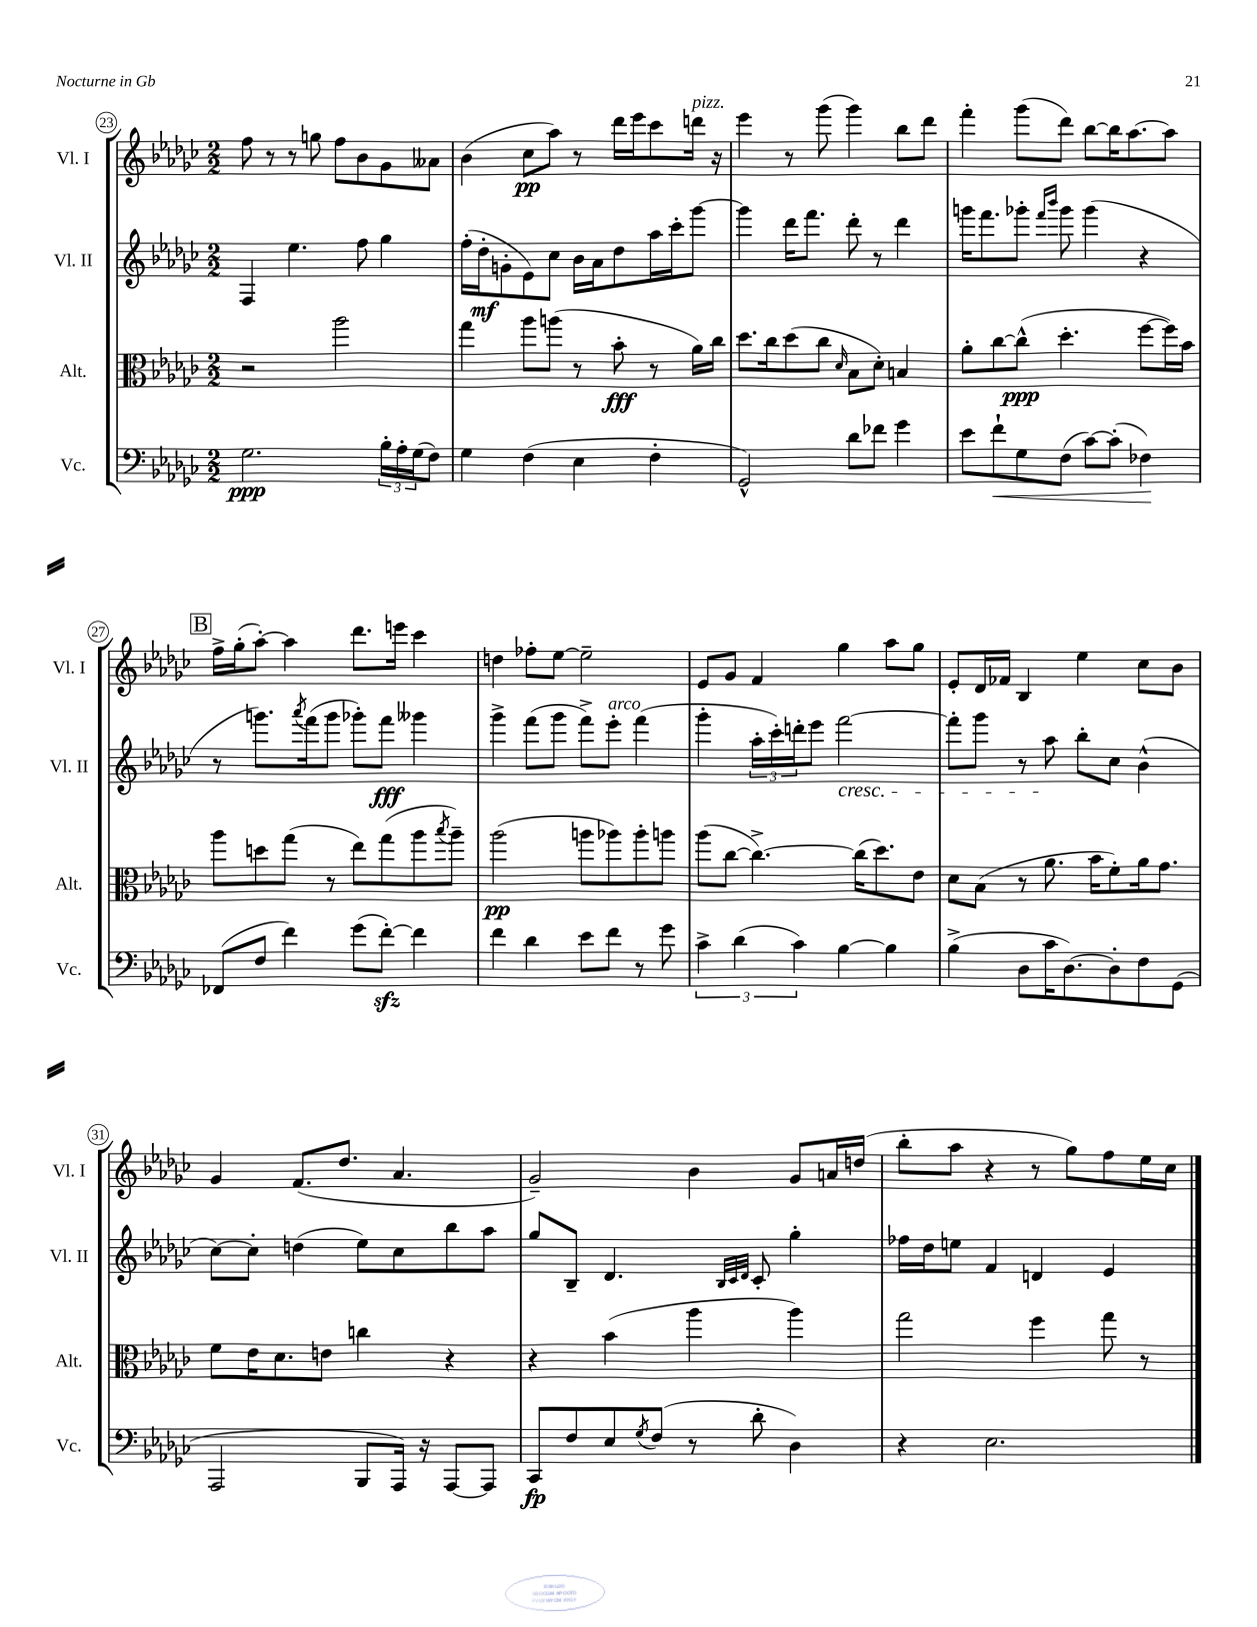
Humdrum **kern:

**kern	**dynam	**kern	**dynam	**kern	**dynam	**kern	**dynam
*part4	*part4	*part3	*part3	*part2	*part2	*part1	*part1
*staff4	*staff4	*staff3	*staff3	*staff2	*staff2	*staff1	*staff1
*I"Vc.	*	*I"Alt.	*	*I"Vl. II	*	*I"Vl. I	*
*I'Vc.	*	*I'Alt.	*	*I'Vl. II	*	*I'Vl. I	*
*clefF4	*	*clefC3	*	*clefG2	*	*clefG2	*
*k[b-e-a-d-g-c-]	*	*k[b-e-a-d-g-c-]	*	*k[b-e-a-d-g-c-]	*	*k[b-e-a-d-g-c-]	*
*M2/2	*	*M2/2	*	*M2/2	*	*M2/2	*
=23	=23	=23	=23	=23	=23	=23	=23
2.G-\	ppp	2r	.	4F/	.	8ff\	.
.	.	.	.	.	.	8r	.
.	.	.	.	4.ee-\	.	8r	.
.	.	.	.	.	.	8ggn\	.
.	.	2aa-\	.	.	.	8ff\L	.
.	.	.	.	8ff\	.	8b-\	.
24B-'\LL	.	.	.	4gg-\	.	8g-\	.
24A-'\	.	.	.	.	.	.	.
(24G-\J	.	.	.	.	.	.	.
8F\J)	.	.	.	.	.	8a--X\J	.
=24	=24	=24	=24	=24	=24	=24	=24
4G-\	.	4gg-\	.	(16ff'\LL	.	(4b-\	.
.	.	.	.	16dd-'\J	mf	.	.
.	.	.	.	8gn'\	.	.	.
(4F\	.	8aa-\L	.	8e-\)	.	8cc-\L	pp
.	.	(8aan\J	.	8cc-\J	.	8aa-\J)	.
4E-\	.	8r	.	16b-\LL	.	8r	.
.	.	.	.	16a-\J	.	.	.
.	.	8b-'\	fff	8dd-\	.	16ddd-\LL	.
.	.	.	.	.	.	16eee-\J	.
4F'\	.	8r	.	16aa-\L	.	8ccc-\	.
.	.	.	.	16ccc-'\J	.	.	.
!	!	!	!	!	!	!LO:TX:a:i:t=pizz.	!
.	.	16a-\LL)	.	[8ggg-\J	.	16dddn\Jk	.
.	.	16cc-\JJ	.	.	.	16r	.
=25	=25	=25	=25	=25	=25	=25	=25
2GG-^^/)	.	8.dd-\L	.	4ggg-\]	.	4eee-\	.
.	.	16cc-\k	.	.	.	.	.
.	.	(8dd-\	.	16ddd-\KL	.	8r	.
.	.	.	.	8.fff\J	.	.	.
.	.	8cc-\J	.	.	.	(8ggg-\	.
.	.	16qqd-/	.	.	.	.	.
8d-\L	.	8B-\L	.	8ddd-'\	.	4ggg-\)	.
8f-X\J	.	8d-'\J)	.	8r	.	.	.
4g-\	.	4Bn/	.	4ddd-\	.	8bb-\L	.
.	.	.	.	.	.	8ddd-\J	.
=26	=26	=26	=26	=26	=26	=26	=26
8e-\L	.	8a-'\L	.	16gggn\KL	.	4fff'\	.
.	.	.	.	8.fff\	.	.	.
!	!LO:HP:b	!	!	!	!	!	!
8f`\	<	[8cc-\	.	.	.	.	.
8G-\	.	(8cc-^^\J]	ppp	8ggg-X'\J	.	(8ggg-\L	.
.	.	.	.	16qqfff/LL	.	.	.
.	.	.	.	16qqbbb-/JJ	.	.	.
(8F\J	.	4.dd-'\	.	8ggg-\	.	8ddd-\J)	.
[8c-\L)	.	.	.	(4ggg-\	.	[8bb-\L	.
(8c-'\J]	.	.	.	.	.	16bb-\K]	.
.	.	.	.	.	.	[8.aa-\	.
4F-X\)	.	[8ff\L	.	4r	.	.	.
.	.	16ff\L])	.	.	.	8aa-\J]	.
.	.	16b-\JJ	.	.	.	.	.
.	[	.	.	.	.	.	.
!!LO:LB:g=z
!!LO:REH:place=s1:t=B
=27	=27	=27	=27	=27	=27	=27	=27
(8FF-X/L	.	8aa-\L	.	8r	.	16ff^\LL	.
.	.	.	.	.	.	(16gg-'\J	.
8F/J	.	8ddn\	.	8.gggn\L)	.	[8aa-'\J)	.
4f\)	.	(8gg-\J	.	.	.	4aa-\]	.
.	.	.	.	8qaaa-/	.	.	.
.	.	.	.	(16fff\k	.	.	.
.	.	8r	.	8ggg\J	.	.	.
(8g-\L	.	8ee-\L)	.	8ggg-X'\L)	.	8.ddd-\L	.
[8fzz'\J)	.	(8gg-\	.	8fff\J	fff	.	.
.	.	.	.	.	.	16eeen\Jk	.
4f\]	.	8aa-\	.	4ggg--X\	.	4ccc-\	.
.	.	8qbb-/	.	.	.	.	.
.	.	8aa-~\J)	.	.	.	.	.
=28	=28	=28	=28	=28	=28	=28	=28
4f\	.	(2aa-\	pp	4ggg-^\	.	4ddn\	.
4d-\	.	.	.	(8fff\L	.	8ff-X'\L	.
.	.	.	.	8ggg-\J	.	[8ee-\J	.
8e-\L	.	8aan\L	.	8fff^\L)	.	2ee-~\]	.
!	!	!	!	!LO:TX:a:i:t=arco	!	!	!
8f\J	.	8aa-X\)	.	8eee-'\J	.	.	.
8r	.	8aa-'\	.	(4fff\	.	.	.
8g-\	.	8aan\J	.	.	.	.	.
=29	=29	=29	=29	=29	=29	=29	=29
6c-^\	.	(8aa-\L	.	4ggg-'\	.	8e-/L	.
.	.	[8cc-\J	.	.	.	8g-/J	.
(6d-\	.	.	.	.	.	.	.
.	.	4.cc-^\_)	.	24aa-'\LL	.	4f/	.
.	.	.	.	24ccc-'\)	.	.	.
6c-\)	.	.	.	24dddn'\J	.	.	.
.	.	.	.	8eee-\J	.	.	.
!	!	!	!	!LO:TX:b:i:t=cresc.	!	!	!
[4B-\	.	.	.	[2fff\	.	4gg-\	.
.	.	(16cc-\KL]	.	.	.	.	.
.	.	8.dd-\)	.	.	.	.	.
4B-\]	.	.	.	.	.	8aa-\L	.
.	.	8e-\J	.	.	.	8gg-\J	.
=30	=30	=30	=30	=30	=30	=30	=30
(4B-^\	.	8d-\L	.	8fff'\L]	.	8e-'/L	.
.	.	(8B-\J	.	8ggg-\J	.	16d-/L	.
.	.	.	.	.	.	16f-X/JJ	.
8D-\L	.	8r	.	8r	.	4B-/	.
16c-\K	.	8.a-\	.	8aa-\	.	.	.
[8.D-\)	.	.	.	.	.	.	.
.	.	.	.	8bb-'\L	.	4ee-\	.
.	.	16b-\KL	.	.	.	.	.
8D-'\]	.	8f'\)	.	8cc-\J	.	.	.
8F\	.	16a-\k	.	(4b-^^\	.	8cc-\L	.
.	.	8.g-\J	.	.	.	.	.
(8GG-\J	.	.	.	.	.	8b-\J	.
!!LO:LB:g=z
=31	=31	=31	=31	=31	=31	=31	=31
2AAA-/	.	8f\L	.	[8cc-\L)	.	4g-/	.
.	.	16e-\K	.	8cc-'\J]	.	.	.
.	.	8.d-\	.	.	.	.	.
.	.	.	.	(4ddn\	.	(8.f/L	.
.	.	8en\J	.	.	.	.	.
.	.	.	.	.	.	8.dd-/J	.
8BBB-/L	.	4ccn\	.	8ee-\L)	.	.	.
16AAA-/Jk)	.	.	.	8cc-\	.	4.a-/	.
16r	.	.	.	.	.	.	.
[8AAA-/L	.	4r	.	8bb-\	.	.	.
8AAA-/J]	.	.	.	8aa-\J	.	.	.
=32	=32	=32	=32	=32	=32	=32	=32
8CC-/L	fp	4r	.	8gg-/L	.	2g-~/)	.
8F/	.	.	.	8B-~/J	.	.	.
8E-/	.	(4b-\	.	4.d-/	.	.	.
8qG-/	.	.	.	.	.	.	.
(8F/J	.	.	.	.	.	.	.
8r	.	4aa-\	.	.	.	4b-\	.
.	.	.	.	32qqB-/LLL	.	.	.
.	.	.	.	32qqc-/	.	.	.
.	.	.	.	32qqd-/JJJ	.	.	.
8d-'\	.	.	.	8c-'/	.	.	.
4D-\)	.	4aa-\)	.	4gg-'\	.	8g-/L	.
.	.	.	.	.	.	16an/L	.
.	.	.	.	.	.	(16ddn/JJ	.
=33	=33	=33	=33	=33	=33	=33	=33
4r	.	2gg-\	.	16ff-X\LL	.	8bb-'\L	.
.	.	.	.	16dd-\J	.	.	.
.	.	.	.	8een\J	.	8aa-\J	.
2.E-\	.	.	.	4f/	.	4r	.
.	.	4ff\	.	4dn/	.	8r	.
.	.	.	.	.	.	8gg-\L)	.
.	.	8gg-\	.	4e-/	.	8ff\	.
.	.	8r	.	.	.	16ee-\L	.
.	.	.	.	.	.	16cc-\JJ	.
==	==	==	==	==	==	==	==
*-	*-	*-	*-	*-	*-	*-	*-
